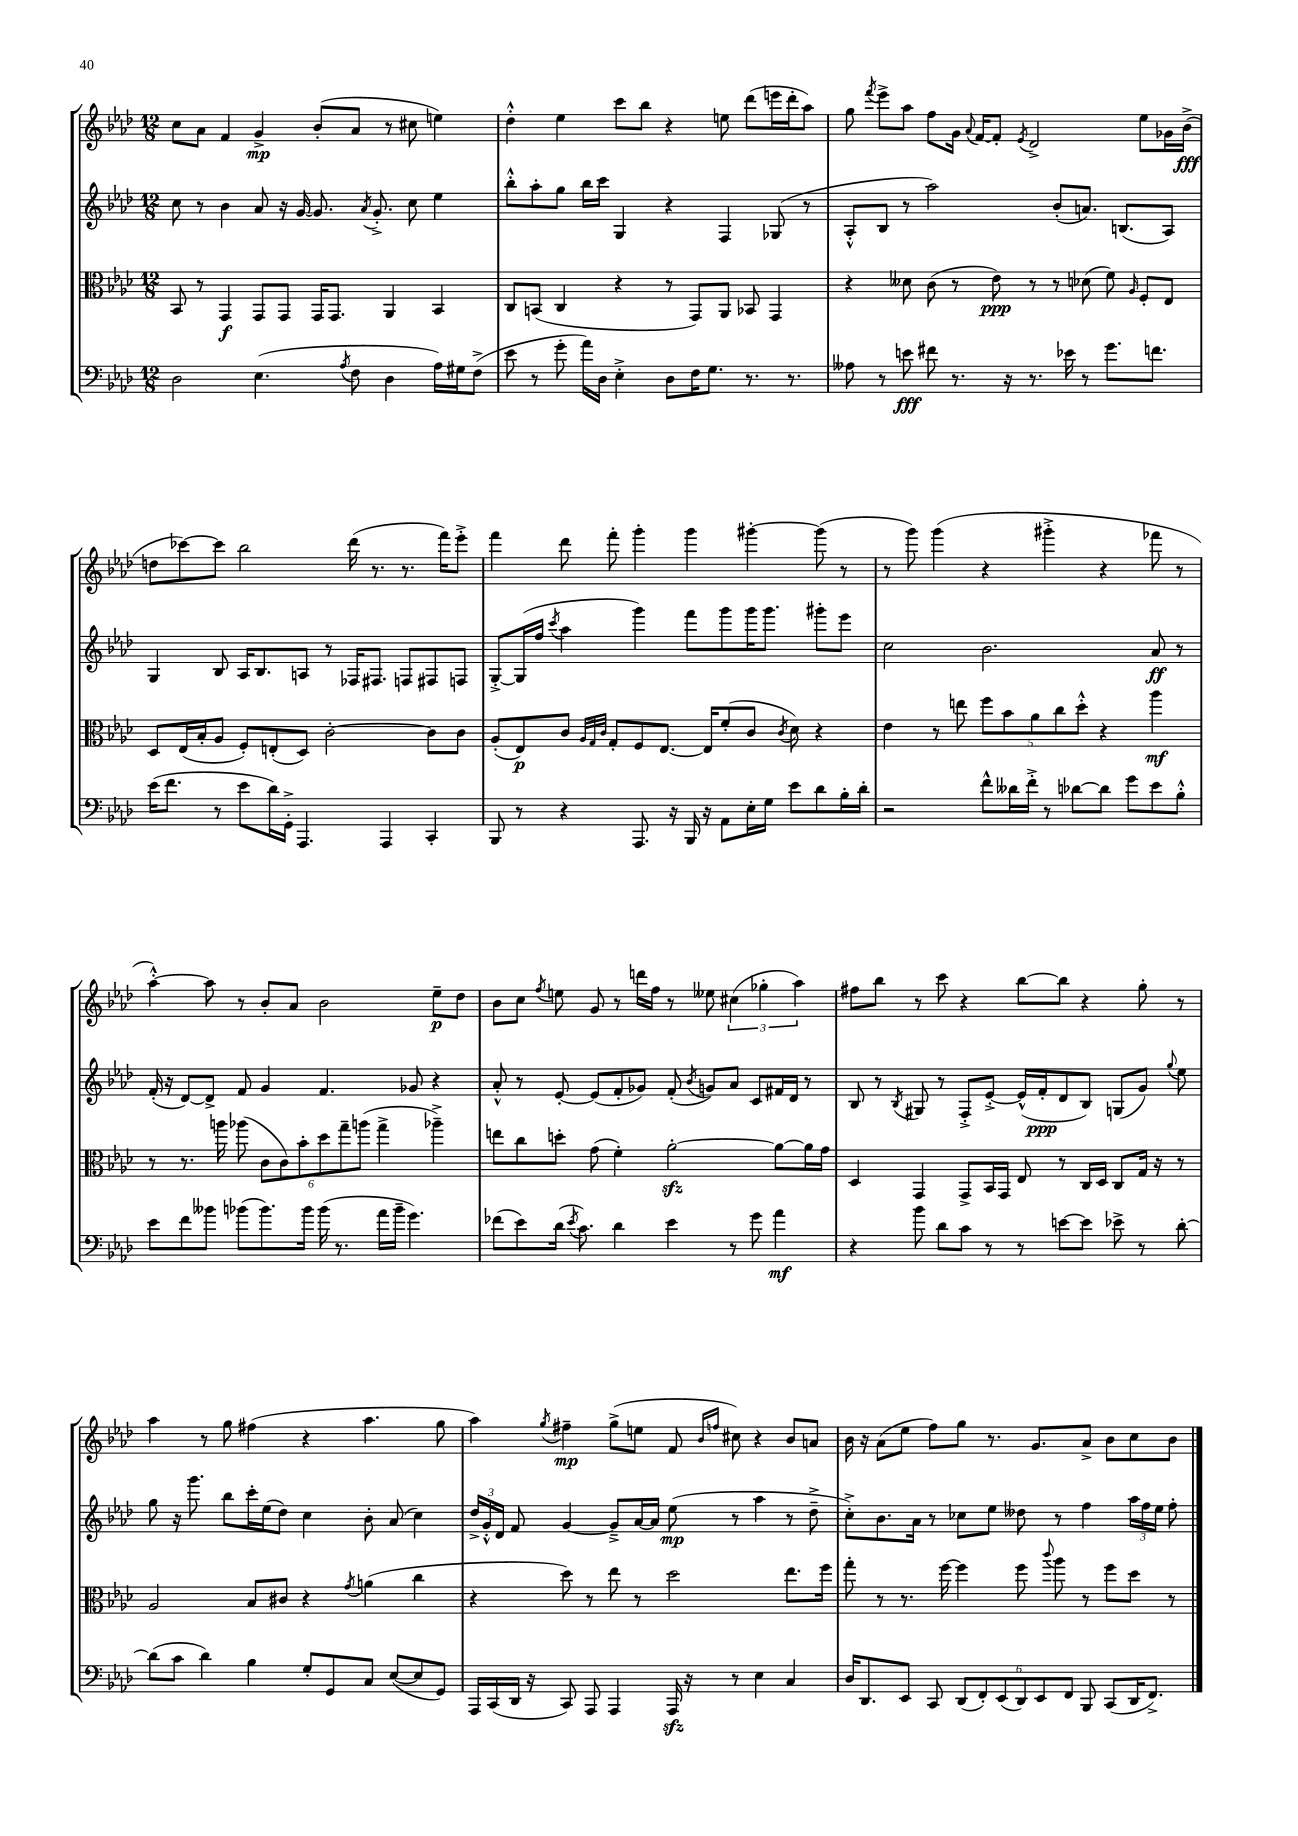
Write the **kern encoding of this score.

**kern	**kern	**kern	**kern
*staff4	*staff3	*staff2	*staff1
*clefF4	*clefC3	*clefG2	*clefG2
*k[b-e-a-d-]	*k[b-e-a-d-]	*k[b-e-a-d-]	*k[b-e-a-d-]
*M12/8	*M12/8	*M12/8	*M12/8
2D-	8BB-	8cc	8cc
.	8r	8r	8a-
.	4GG	4b-	4f
(4.E-	8GG	8a-	4g^
.	8GG	16r	.
.	.	[16g	.
.	16GG	8.g]	(8b-'
.	8.GG	.	.
8qA-	.	.	.
8F	.	.	8a-
.	.	8qa-	.
.	.	8.g'^	.
4D-	4AA-	.	8r
.	.	8cc	8cc#
16A-)	4BB-	4ee-	4ee)
16G#	.	.	.
(8F^	.	.	.
=	=	=	=
8e-	8C	8bb-'^^	4dd-'^^
8r	(8BB	8aa-'	.
8g'	4C	8gg	4ee-
16a-)	.	16bb-	.
16D-	.	16ccc	.
4E-'^	4r	4G	8ccc
.	.	.	8bb-
8D-	8r	4r	4r
16F	8GG)	.	.
8.G	.	.	.
.	8AA-	4F	8ee
8.r	8BB-	.	(8ddd-
.	4GG	(8G-	16eee
8.r	.	.	16ddd-'
.	.	8r	8aa-)
=	=	=	=
8A--	4r	8A-'^^	8gg
.	.	.	8qfff
8r	.	8B-	8eee-^
8e	8d--	8r	8aa-
8f#	(8c	2aa-)	8ff
8.r	8r	.	16g
.	.	.	8qqa-
.	.	.	[16f
.	8e-)	.	8f']
16r	.	.	.
.	.	.	8qe-
8.r	8r	.	2d-^
.	8r	(8b-'	.
16e-	.	.	.
8r	(8d-	8.a)	.
8.g	8f)	.	.
.	.	(8.B	.
.	16qqA-	.	.
.	8F'	.	8ee-
8.f	.	.	.
.	8E-	8A-)	16g-
.	.	.	(16b-^
=	=	=	=
(16e-	8D-	4G	8dd
8.f	.	.	.
.	(16E-	.	[8ccc-)
.	16B-'	.	.
8r	8A-	8B-	8ccc-]
8e-	8F')	16A-	2bb-
.	.	8.B-	.
16d-)	(8E'	.	.
16GG'^	.	.	.
4.AAA-	8D-)	8A	.
.	[2c'	8r	.
.	.	16F-	(16ddd-
.	.	8.F#	8.r
4AAA-	.	.	.
.	.	8F	8.r
4CC'	8c]	8F#	.
.	.	.	16fff)
.	8c	8F	8eee-'^
=	=	=	=
8BBB-	(8A-'	[8G'^	4fff
8r	8E-)	(16G]	.
.	.	16ff	.
.	.	8qccc	.
4r	8c	4aa-	8ddd-
.	32qqA-	.	.
.	32qqG	.	.
.	32qqc	.	.
.	8G'	.	8fff'
8.AAA-	8F	4ggg)	4ggg'
.	[8.E-	.	.
16r	.	.	.
16BBB-	.	8fff	4ggg
16r	16E-]	.	.
8AA-	(8f'	8ggg	.
16E-'	8c	16ggg	[4ggg#'
16G	.	8.ggg	.
.	8qc	.	.
8e-	8d-)	.	.
8d-	4r	8ggg#'	(8ggg#]
16B-'	.	8eee-	8r
16d-'	.	.	.
=	=	=	=
2r	4e-	2cc	8r
.	.	.	8ggg)
.	8r	.	(4ggg
.	8ee	.	.
8f^^	10ff	2.b-	4r
.	10b-	.	.
16d--	.	.	.
16f'^	.	.	.
.	10a-	.	.
8r	.	.	4ggg#'^
.	10cc	.	.
[8d-	.	.	.
.	10dd-'^^	.	.
8d-]	4r	.	4r
8g	.	.	.
8e-	4aa-	8a-	8fff-
8B-'^^	.	8r	8r
=	=	=	=
8e-	8r	(16f'	[4aa-'^^)
.	.	16r	.
8f	8.r	[8d-)	.
8b--	.	8d-^]	8aa-]
.	16aa	.	.
(8b-	(8aa-	8f	8r
8.b-)	12c	4g	8b-'
.	12c)	.	.
.	.	.	8a-
.	12b-'	.	.
16b-	.	.	.
(16b-	12dd-	4.f	2b-
8.r	.	.	.
.	12gg~	.	.
.	(12aa	.	.
16a-	4gg^	.	.
16b-~	.	.	.
4.g)	.	8g-	.
.	4aa-~^)	4r	8ee-~
.	.	.	8dd-
=	=	=	=
(8f-	8ee	8a-'^^	8b-
8e-)	8cc	8r	8cc
.	.	.	8qff
(16d-	8dd'	[8e-'	8ee
8qe-	.	.	.
8.c)	.	.	.
.	(8g	(8e-]	8g
4d-	4f')	8f'	8r
.	.	8g-)	16ddd
.	.	.	16ff
4e-	[2a-'	(8f'	8r
.	.	8qb-	.
.	.	8g)	8ee--
8r	.	8a-	(6cc#
8g	.	8c	.
.	.	.	6gg-'
4a-	8a-_	16f#	.
.	.	16d-	.
.	.	.	6aa-)
.	16a-]	8r	.
.	16g	.	.
=	=	=	=
4r	4D-	8B-	8ff#
.	.	8r	8bb-
.	.	8qB-	.
8b-	4GG	8G#	8r
8d-	.	8r	8ccc
8c	8GG^	8F'^	4r
8r	16BB-	[8e-'^	.
.	16GG	.	.
8r	8E-	(16e-^^]	[8bb-
.	.	16f'	.
[8e	8r	8d-	8bb-]
8e]	16C	8B-)	4r
.	16D-	.	.
8e-^	8C	(8G	.
8r	16G	8g)	8gg'
.	16r	.	.
.	.	8qqgg	.
[8d-'	8r	8ee-	8r
=	=	=	=
(8d-]	2A-	8gg	4aa-
8c	.	16r	.
.	.	8.ggg	.
4d-)	.	.	8r
.	.	8bb-	8gg
4B-	8B-	16ccc'	(4ff#
.	.	(16ee-	.
.	8c#	8dd-)	.
8G'	4r	4cc	4r
8GG	.	.	.
.	8qg	.	.
8C	(4a	8b-'	4.aa-
([8E-	.	(8a-	.
8E-]	4cc	4cc)	.
8GG)	.	.	8gg
=	=	=	=
16AAA-	4r	24dd-^	4aa-)
.	.	24g'^^	.
(16CC	.	.	.
.	.	24d-	.
16DD-	.	8f	.
16r	.	.	.
.	.	.	8qgg
8CC)	8dd-)	[4g	4ff#~
8AAA-	8r	.	.
4AAA-	8ee-	8g~^]	(8gg^
.	8r	[16a-	8ee
.	.	16a-]	.
16AAA-	2dd-	(8ee-	8f
16r	.	.	.
.	.	.	16qqb-
.	.	.	16qqff
8r	.	8r	8cc#)
4E-	.	4aa-	4r
4C	8.ee-	8r	8b-
.	.	8dd-~^	8a
.	16ff	.	.
=	=	=	=
16D-	8gg'	8cc'^)	16b-
8.DD-	.	.	16r
.	8r	8.b-	(8a-
8EE-	8.r	.	8ee-
.	.	16a-	.
8CC	.	8r	8ff)
.	[16ff	.	.
(12DD-	4ff]	8cc-	8gg
12FF')	.	.	.
.	.	8ee-	8.r
(12EE-	.	.	.
12DD-)	8ff	8dd--	.
.	.	.	8.g
12EE-	.	.	.
.	8qqccc	.	.
.	8aa-	8r	.
12FF	.	.	.
8BBB-	8r	4ff	8a-^
(8CC	8ff	.	8b-
16DD-	8dd-	24aa-	8cc
.	.	24ff	.
8.FF^)	.	.	.
.	.	24ee-	.
.	8r	8ff'	8b-
==	==	==	==
*-	*-	*-	*-
